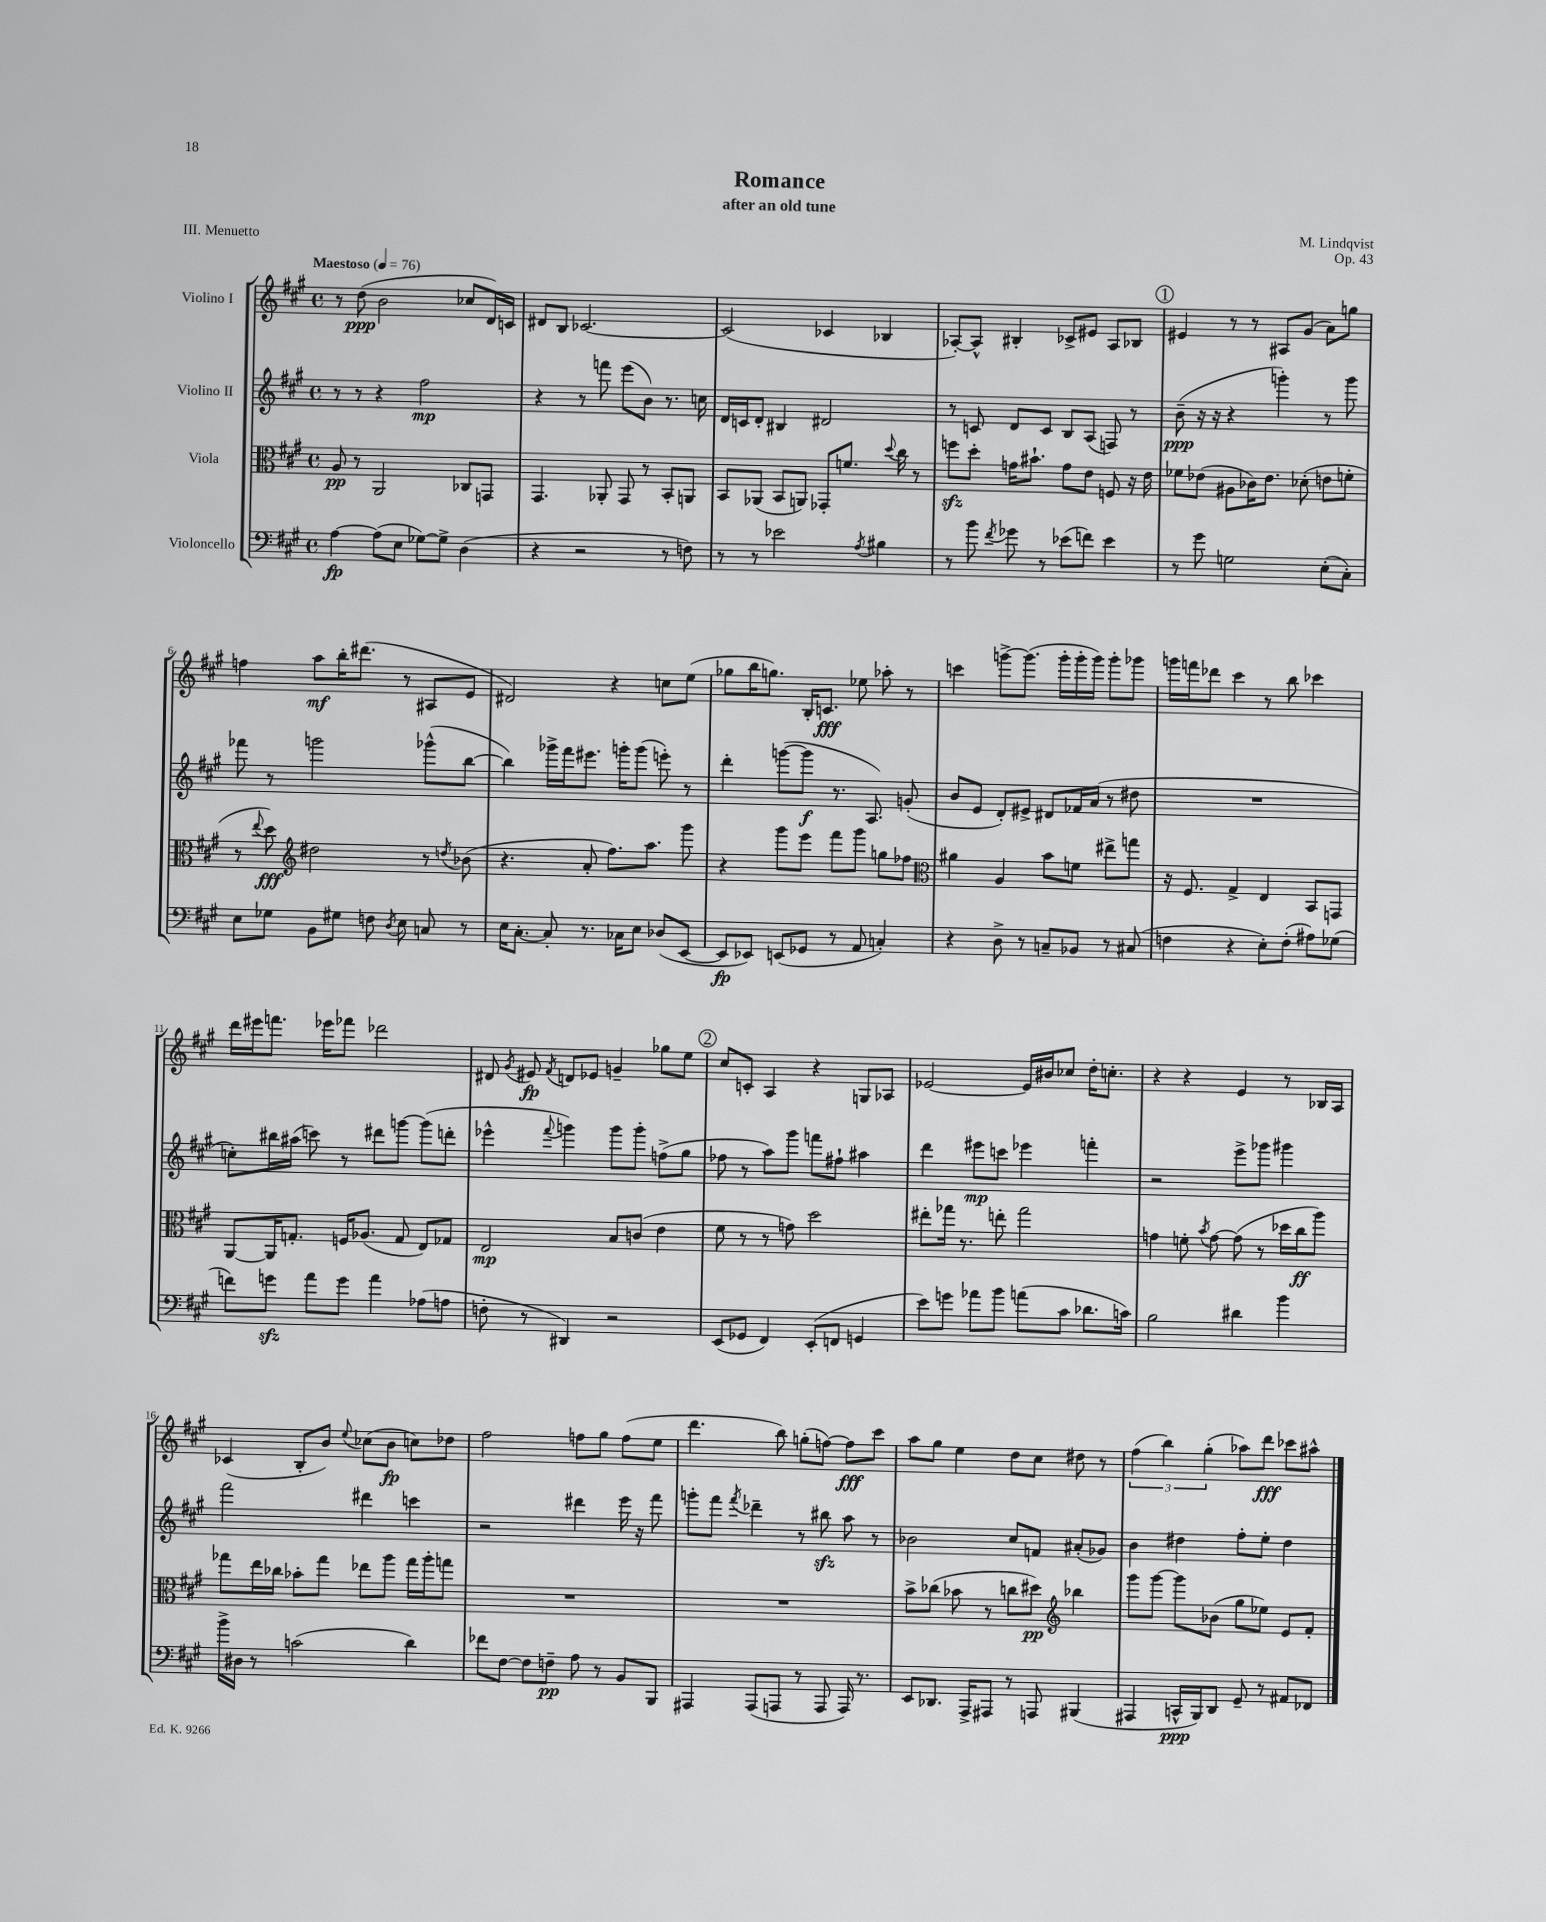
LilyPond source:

\header { title = "Romance" composer = "M. Lindqvist" subtitle = "after an old tune" opus = "Op. 43" piece = "III. Menuetto" }
<<
\new StaffGroup <<
\new Staff = "s0" \with { instrumentName = "Violino I" } {
    \clef treble \key a \major \defaultTimeSignature \time 4/4 \tempo "Maestoso" 4 = 76
    \autoBeamOff r8 d''8\ppp( b'2 ces''8[ d'16) c'16] |
    dis'8[ b8] ces'2.~ |
    ces'2( ces'4 bes4 |
    aes8[~-.) aes8]-^ bis4-. ces'8[-> eis'8] aes8[ bes8] |
    \mark \markup { \circle "1" } eis'4 r8 r8 ais8[ gis'8]( a'8[) g''8] |
    f''4 a''8[\mf b''16-. dis'''8.]( r8 ais8[ e'8] |
    dis'2) r4 c''8[ e''8]( |
    ges''8[ b''16 g''8.]) b16[-. c'8.]\fff ees''8 aes''8-. r8 |
    c'''4 g'''8[~-> g'''8.]( g'''16[-. g'''16-. g'''16]) g'''8[-. ges'''8] |
    g'''16[ f'''16 des'''8] cis'''4 r8 b''8 ces'''4 |
    d'''16[ eis'''16 f'''8.] ees'''16[ fes'''8] des'''2 |
    dis'8 \acciaccatura { gis'8 } eis'8\fp \acciaccatura { fis'8 } d'8[ ees'8] g'4-- ges''8[ e''8] |
    \mark \markup { \circle "2" } cis''8[ c'8]-. a4 r4 g8[ aes8] |
    ees'2~ ees'16[ bis'16 ces''8] d''16[-. c''8.]-. |
    r4 r4 e'4 r8 bes16[ a16] |
    ces'4( b8[-. b'8]) \appoggiatura { e''8 } ces''8[( b'8]\fp c''8[) des''8] |
    fis''2 f''8[ gis''8] f''8[( e''8] |
    d'''4. b''8) g''8[-.( f''8]~) f''8[\fff cis'''8] |
    a''8[ gis''8] e''4 d''8[ cis''8] dis''8 r8 |
    \tuplet 3/2 { fis''4( b''4) gis''4-.( } aes''8[) d'''8]\fff ces'''8[ ais''8]-^ \bar "|." |
}
\new Staff = "s1" \with { instrumentName = "Violino II" } {
    \clef treble \key a \major \defaultTimeSignature \time 4/4
    \autoBeamOff r8 r8 r4 fis''2\mp |
    r4 r8 f'''8 e'''8[( b'8]) r8. c''16 |
    d'16[ c'16 d'8]-. bis4 dis'2 |
    r8 c'8 d'8[ c'8] b8[ a8]( f8) r8 |
    \mark \markup { \circle "1" } b'8--\ppp( r16 r16 r4 g'''4-.) r8 g'''8 |
    fes'''8 r8 g'''2 ges'''8[-^( b''8]~ |
    b''4) ges'''16[-> fis'''16 eis'''8.] g'''16[-. g'''8]( e'''8-.) r8 |
    d'''4-. g'''8[~( g'''8]\f r8. a8.) g'8-.( |
    b'8[ e'8] d'8[-.) eis'8]-> dis'8[ fes'16 a'16]( r8 dis''8 |
    R1 |
    c''8[-.) bis''16 ais''16]( c'''8) r8 dis'''8[ g'''8]~ g'''8[( d'''8]-. |
    ees'''4-^ \appoggiatura { fis'''8 } g'''4) g'''8[ g'''8]-. f''8[->( gis''8] |
    \mark \markup { \circle "2" } fes''8 r8 a''8[) gis'''8] f'''8[ fis''8]-! ais''4 |
    d'''4 eis'''8[\mp c'''8] ees'''4 f'''4-. |
    r2 e'''8[-> ges'''8] gis'''4 |
    fis'''2 dis'''4 c'''4 |
    r2 dis'''4 e'''16 r16 fis'''8 |
    g'''8[-. fis'''8] \acciaccatura { fis'''8 } des'''4-- r8 bis''8\sfz a''8 r8 |
    bes'2 cis''8[ f'8] ais'8[-.( ges'8]) |
    b'4 dis''4 fis''8[-. e''8]-. dis''4 \bar "|." |
}
\new Staff = "s2" \with { instrumentName = "Viola" } {
    \clef alto \key a \major \defaultTimeSignature \time 4/4
    \autoBeamOff a8\pp r8 a,2 ces8[ g,8] |
    gis,4. aes,8-. gis,8 r8 b,8[-. a,8] |
    b,8[ aes,8]( b,8[ a,8]) ges,8[-. f'8.] \appoggiatura { d''8 } cis''16 r8 |
    f''8[\sfz d''8]-. g'16[ bis'8.]-! g'8[ e'8] f8 r16 e'16 |
    \mark \markup { \circle "1" } fes'8[ ees'8]( ais8[ ces'16) ees'8.] des'8-.( e'8[ f'8]-. |
    r8 \appoggiatura { e''8 } d''8\fff) \clef treble dis''2 r8 \acciaccatura { d''8 } bes'8( |
    r4. a'8-. fis''8.[) a''8.] gis'''8 |
    r4 gis'''8[ e'''8] fis'''8[ gis'''8] g''8[ fes''8] |
    \clef alto ais'4 a4 b'8[ f'8] eis''8[-> g''8] |
    r16 fis8. gis4-> e4 b,8[ g,8] |
    a,8[~ a,16 g8.]-. f16[ aes8.]( g8 e8[) ges8] |
    e2\mp b8[ c'8]( e'4 |
    \mark \markup { \circle "2" } fis'8 r8 r8 g'8) d''2 |
    eis''8[-. ges''16] r8. e''8-. ges''2 |
    g'4 f'8-. \acciaccatura { b'8 } g'8~ g'8( r8 des''16[ cis''16\ff a''8]) |
    ges''8[ e''16 ces''16] bes'8[-. ges''8] ees''8[ a''8] ges''16[ a''16-. g''8] |
    R1 |
    R1 |
    b'8[-> ces''8]( bes'8 r8 c''8[ dis''8]\pp) \clef treble bes''4 |
    gis'''8[ gis'''8]~ gis'''8[ bes'8]( gis''8[ ees''8]) e'8[ fis'8]-. \bar "|." |
}
\new Staff = "s3" \with { instrumentName = "Violoncello" } {
    \clef bass \key a \major \defaultTimeSignature \time 4/4
    \autoBeamOff a4~\fp a8[( e8] ges8[~) ges8]-> d4( |
    r4 r2 r8 f8) |
    r8 r8 ees'2 \acciaccatura { a8 } bis4 |
    r8 b'8 \acciaccatura { fis'8 } ges'8 r8 ees'8[( f'8]) ees'4 |
    \mark \markup { \circle "1" } r8 gis'8 g2 e8[-.( cis8]-.) |
    e8[ ges8] b,8[ gis8] f8 \acciaccatura { d8 } e8 c8 r8 |
    e16[ cis8.]~-. cis8-. r8. ces16[ e8] des8[( e,8]~ |
    e,8[\fp ees,8]) e,8[( ges,8] r8 a,8 c4-.) |
    r4 d8-> r8 c8[-- bes,8] r8 cis8( |
    f4 r4 e8[-.) f8]-.( ais8[) ges8]( |
    f'8[) g'8]\sfz a'8[ g'8] a'4 aes8[( a8] |
    f8-. r8 dis,4) r2 |
    \mark \markup { \circle "2" } e,8[( ges,8] fis,4) e,8[-.( f,8] g,4 |
    e'8[) g'8] aes'8[ b'8] a'8[( cis'8] des'8.[ c'16]) |
    b2 dis'4 b'4 |
    b'16[-> dis16] r8 c'2( d'4) |
    fes'8[ fis8]~ fis8[ f8]--\pp a8 r8 b,8[ b,,8] |
    ais,,4 ais,,8[( a,,8] r8 a,,8 a,,16) r8. |
    e,8[ des,8.] a,,16[-> ais,,8] r8 a,,8 bis,,4( |
    ais,,4 c,16[-^\ppp b,,16) d,8] gis,8-- r8 ais,8[ fes,8] \bar "|." |
}
>>
>>
